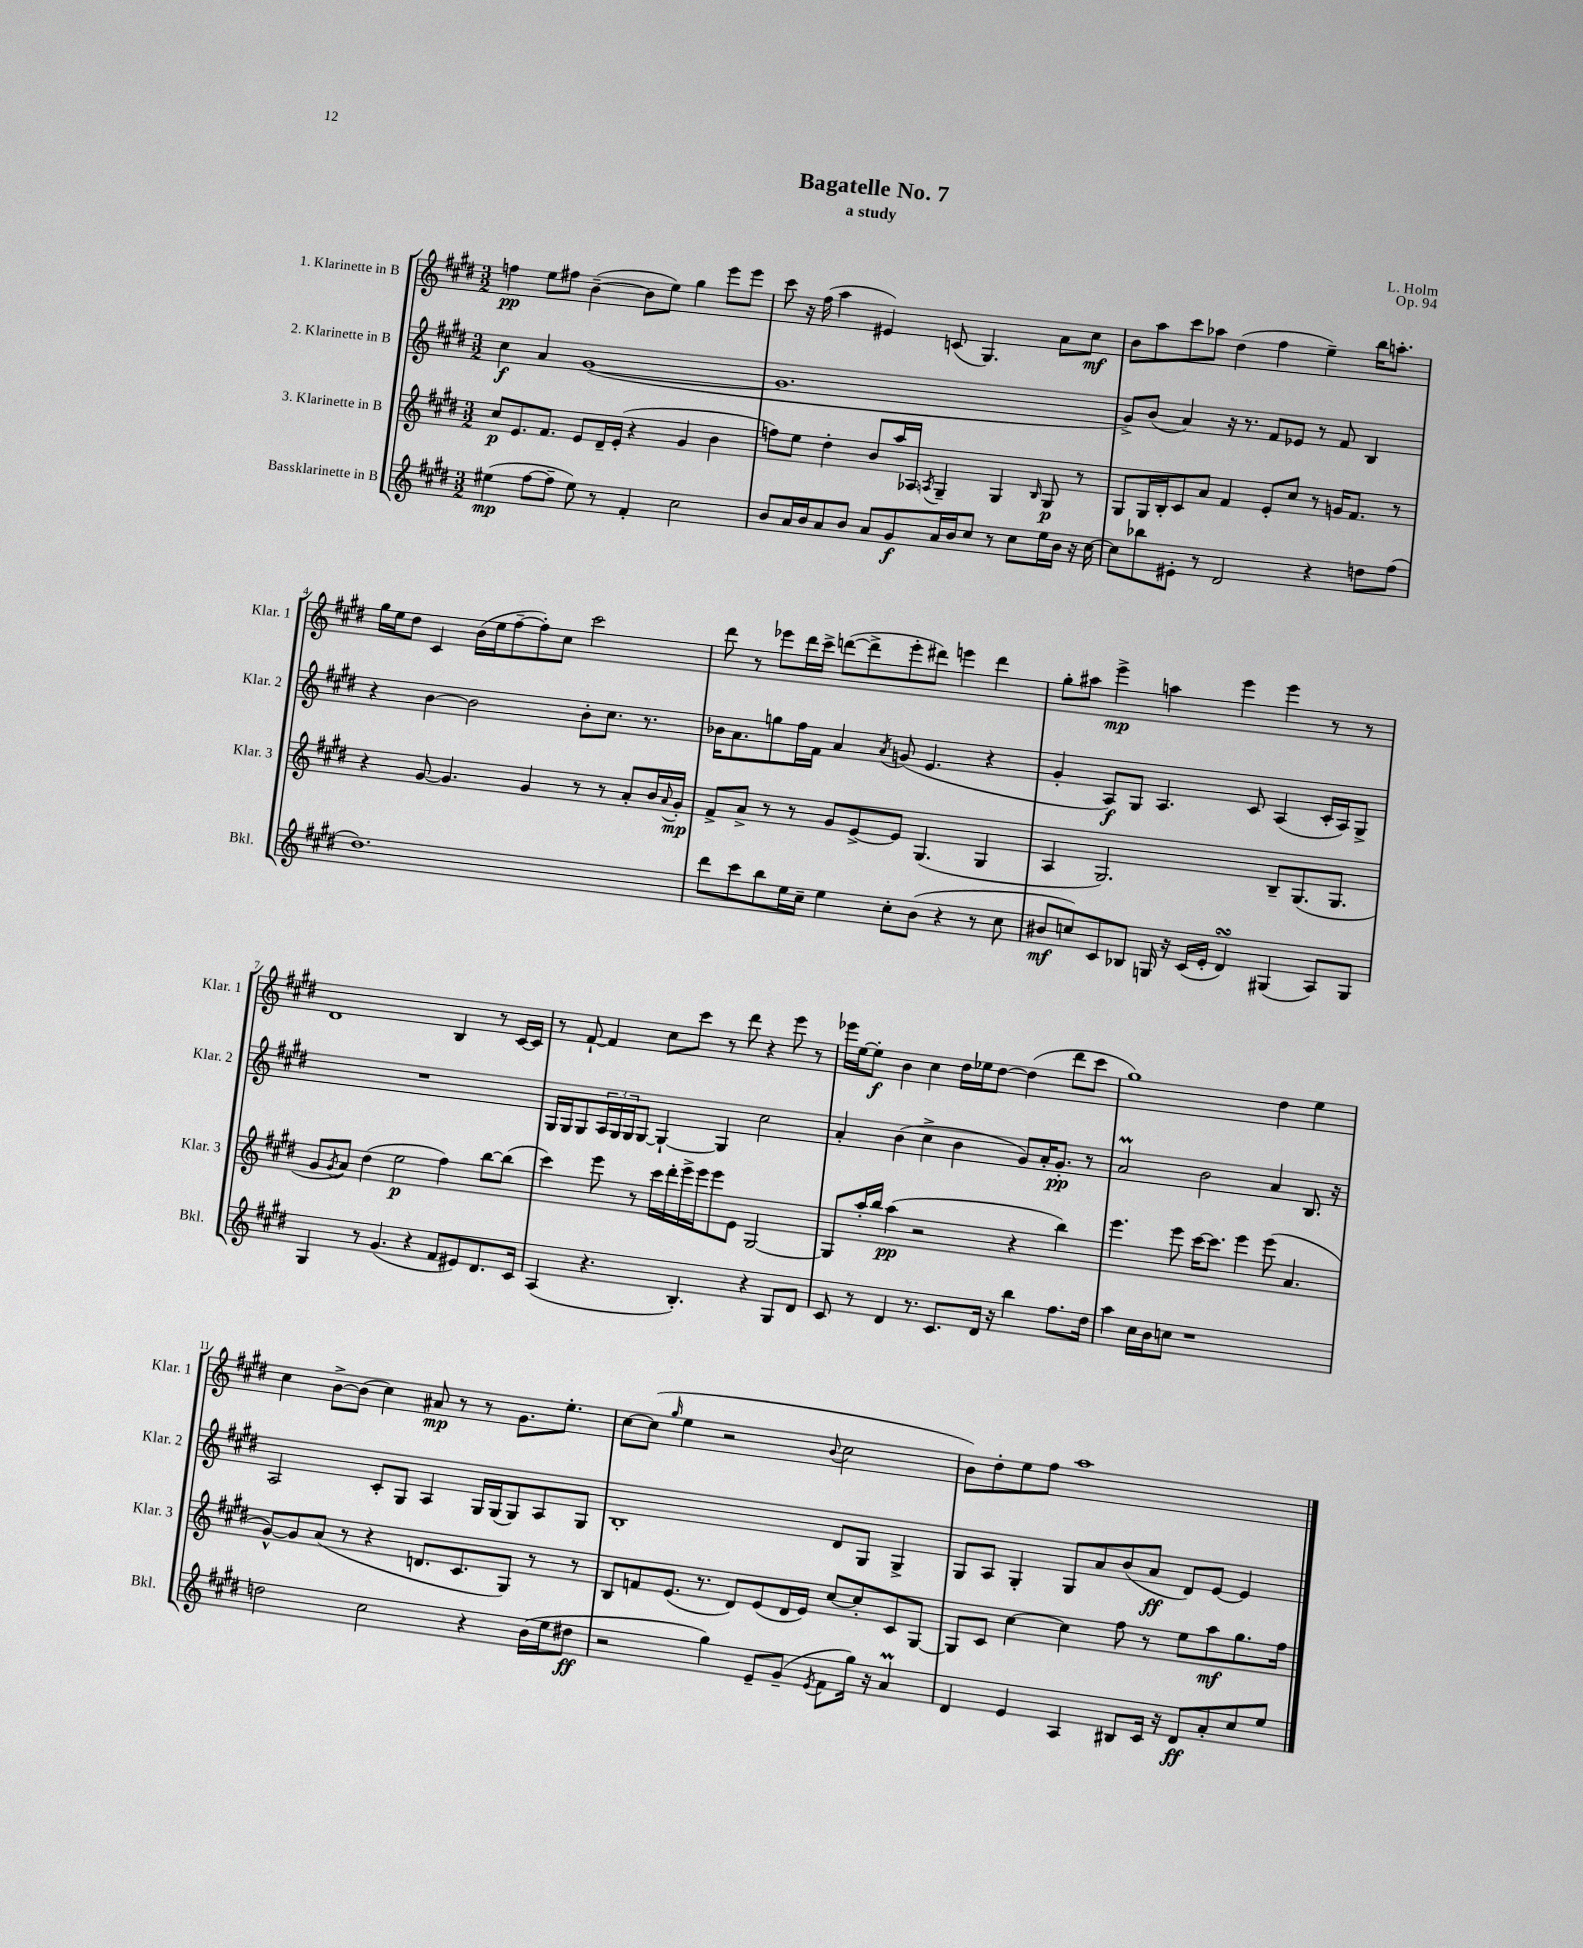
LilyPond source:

\header { title = "Bagatelle No. 7" composer = "L. Holm" subtitle = "a study" opus = "Op. 94" }
<<
\new StaffGroup <<
\new Staff = "s0" \with { instrumentName = "1. Klarinette in B" shortInstrumentName = "Klar. 1" } {
    \clef treble \key e \major \numericTimeSignature \time 3/2
    f''4\pp e''8 fis''8 b'4~--( b'8 e''8) gis''4 e'''8 e'''8 |
    cis'''8 r16 fis''16( a''4 eis'4) c'8( gis4.) a'8 cis''8\mf |
    b'8 a''8 cis'''8 aes''8 dis''4( fis''4 e''4--) b''16 a''8.-. |
    gis''16 e''16 dis''8 cis'4 b'16( e''16 fis''8~-- fis''8-.) cis''8 cis'''2 |
    dis'''8 r8 ees'''8 dis'''16 cis'''16-> d'''8~( d'''8-> ees'''8-. dis'''8) e'''4 dis'''4 |
    gis''8-. ais''8 e'''4->\mp a''4 e'''4 e'''4 r8 r8 |
    dis'1 b4 r8 cis'16~ cis'16 |
    r8 fis'8~-! fis'4 cis''8 cis'''8 r8 dis'''8 r4 e'''8 r8 |
    ees'''16 e''16~ e''8-.\f b'4 cis''4 dis''16 ees''16 dis''8~ dis''4( dis'''8 cis'''8 |
    gis''1) dis''4 e''4 |
    cis''4 b'8~-> b'8( cis''4) ais'8\mp r8 r8 gis'8. e''8.-. |
    cis''8~ cis''8( \grace { gis''16 } e''4 r2 \appoggiatura { b'8 } cis''2 |
    b'8) dis''8-. e''8 fis''8 a''1 \bar "|." |
}
\new Staff = "s1" \with { instrumentName = "2. Klarinette in B" shortInstrumentName = "Klar. 2" } {
    \clef treble \key e \major \numericTimeSignature \time 3/2
    cis''4\f a'4 gis'1~( |
    gis'1. |
    gis'8->) b'8( a'4) r16 r8. fis'8 ees'8 r8 fis'8 b4 |
    r4 b'4~ b'2 b'8-. cis''8. r8. |
    bes'16 a'8. g''8 fis''16 fis'16 a'4 \acciaccatura { a'8 } g'8( e'4. r4 |
    gis'4-. a8\f) gis8 a4. cis'8 a4( cis'16-. a16) gis8-> |
    R1. |
    gis16 gis16 gis8 \tuplet 3/2 { a16 gis16 gis16 } gis8~ gis4~-! gis4 cis''2 |
    a'4-. b'4( cis''4-> b'4 gis'8) a'16-. gis'8.-.\pp r8 |
    a'2\prall b'2 a'4 b8. r16 |
    a2 cis'8-. gis8 a4 gis16 gis16( gis8) a8 gis8 |
    b1-. dis'8 gis8 gis4-> |
    gis8 a8 gis4-. gis8 a'8 b'8( a'8\ff dis'8) e'8~ e'4 \bar "|." |
}
\new Staff = "s2" \with { instrumentName = "3. Klarinette in B" shortInstrumentName = "Klar. 3" } {
    \clef treble \key e \major \numericTimeSignature \time 3/2
    cis''8\p e'8. fis'8. e'8 dis'16-- e'16-.( r4 gis'4 b'4 |
    f''8) e''8 dis''4-. b'8 a''16 aes16 \acciaccatura { a8 } gis4-- gis4 \grace { b16 } gis8\p r8 |
    gis8 gis16 b16-. cis'8 a'8 fis'4 e'8-. cis''8 r8 g'16 fis'8. r8 |
    r4 gis'8~ gis'4. gis'4 r8 r8 a'8-. b'16 \appoggiatura { a'8 } gis'16-.\mp |
    fis'8-> a'8-> r8 r8 gis'8 e'8~-> e'8 gis4.( gis4 |
    a4 gis2.) b8-- gis8.( gis8. |
    gis'8 \acciaccatura { gis'8 } a'8) dis''4( e''2\p fis''4) b''8~ b''8( |
    cis'''4) e'''8 r8 cis'''16 dis'''16-. e'''16-> e'''16 e'''8 e'8 gis2~ |
    gis8 a''16-. b''16 a''4\pp( r2 r4 b''4) |
    e'''4. e'''8 cis'''16~ cis'''8. e'''4 e'''8( a'4. |
    gis'8~-^) gis'8 a'8( r8 r4 d'8. cis'8. gis8) r8 r8 |
    b8 f'8 e'8.( r8. dis'8) e'8( dis'16 e'16) cis''8~ cis''8-. cis'8 gis8~ |
    gis8 cis'8 cis''4~ cis''4 fis''8 r8 e''8 a''8\mf gis''8. fis''16 \bar "|." |
}
\new Staff = "s3" \with { instrumentName = "Bassklarinette in B" shortInstrumentName = "Bkl." } {
    \clef treble \key e \major \numericTimeSignature \time 3/2
    eis''4\mp( fis''8~ fis''8-- eis''8) r8 fis'4-. cis''2 |
    b'8 a'16 b'16 a'8 b'8 a'8 gis'8\f a'16 b'16 cis''8 r8 cis''8 e''16 b'16 r16 cis''16~ |
    cis''8 bes''8 eis'8-. r8 dis'2 r4 d''8 fis''8( |
    dis''1.) |
    dis'''8 cis'''8 b''8 e''16 cis''16-- e''4 cis''8-. b'8( r4 r8 cis''8 |
    bis'8\mf c''8) cis'8 bes8 g16 r16 cis'16( e'16-. dis'4\turn) gis4( a8) gis8 |
    gis4 r8 gis'4.( r4 fis'8 eis'8) dis'8. cis'16 |
    a4( r4. b4.-.) r4 gis8 dis'8 |
    cis'8 r8 dis'4 r8. cis'8. dis'16 r16 b''4 fis''8. dis''16 |
    a''4 cis''16 b'16 c''8 r1 |
    d''2 cis''2 r4 b'16( e''16 dis''8\ff |
    r2 gis''4) e'8-- gis'8--( \acciaccatura { e'8 } fis'8 gis''16) r16 a'4\prall |
    dis'4 e'4 a4 bis8 cis'16 r16 dis'8\ff a'8-. cis''8 e''8 \bar "|." |
}
>>
>>
